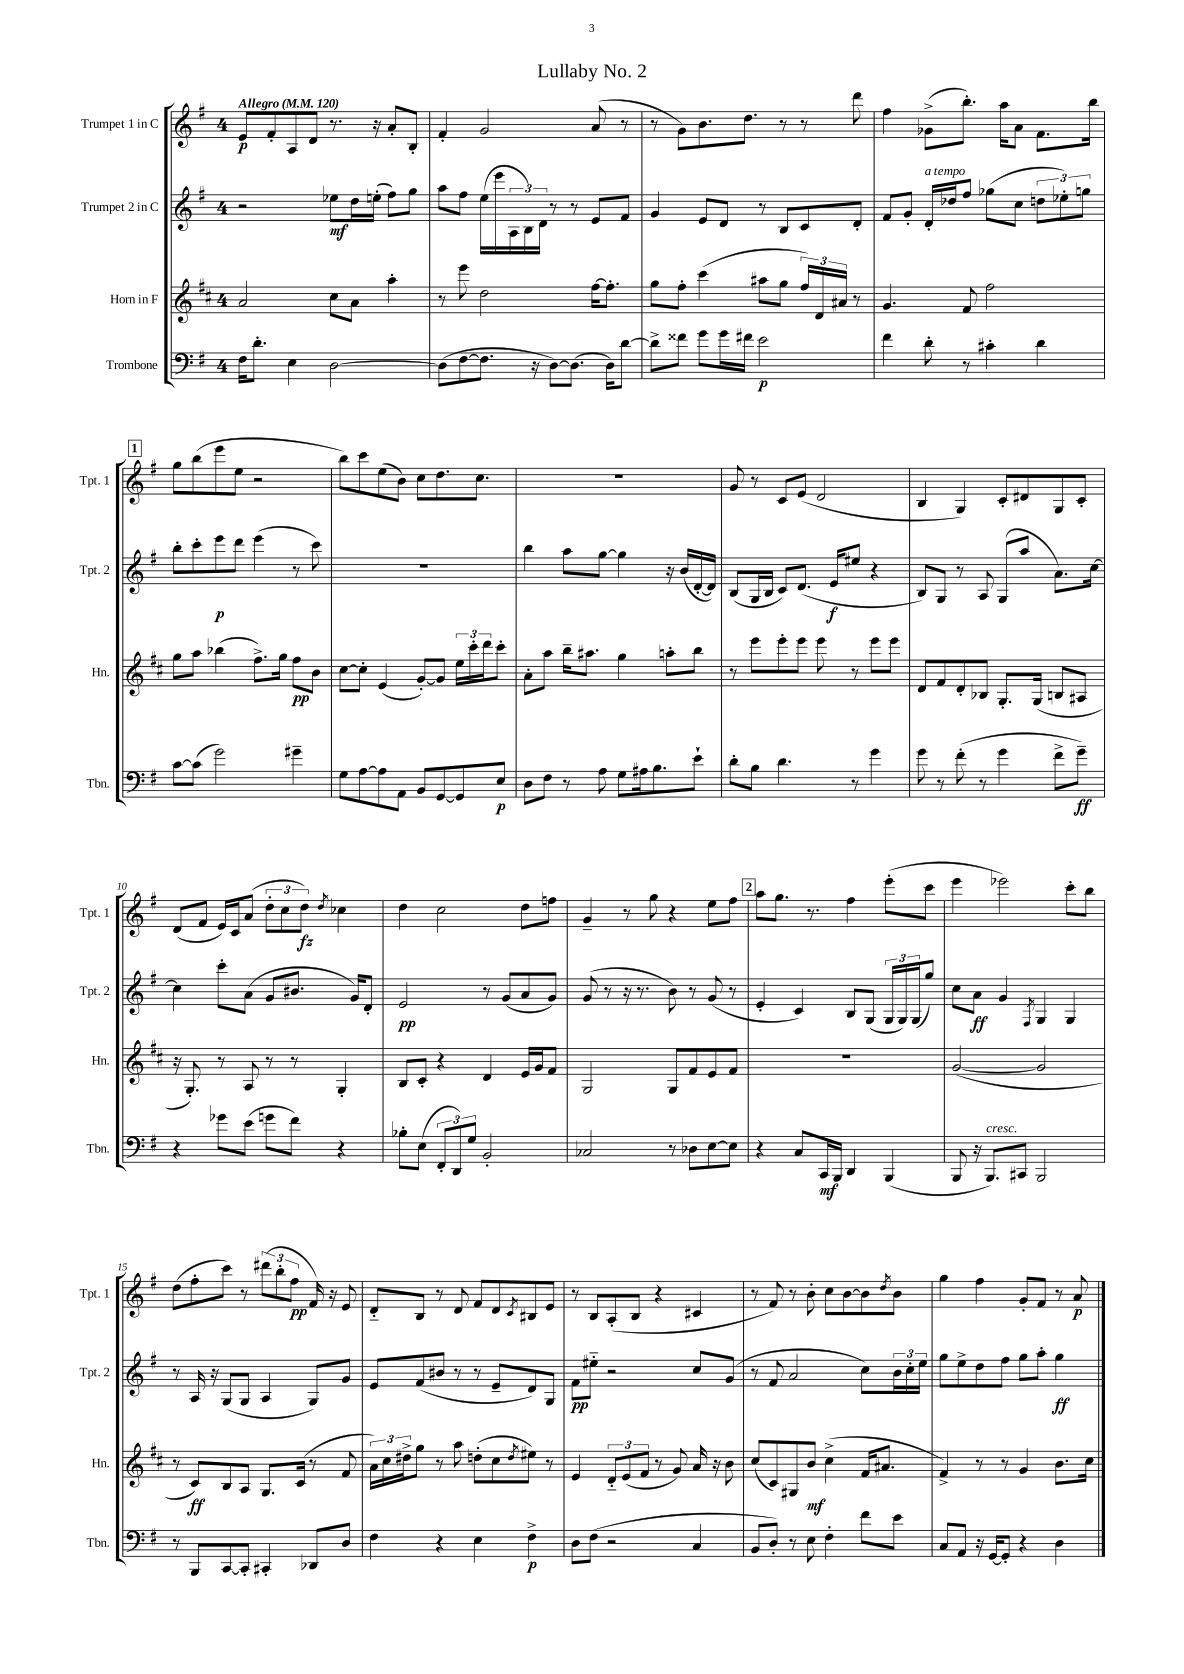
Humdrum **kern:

**kern	**kern	**kern	**kern
*staff4	*staff3	*staff2	*staff1
*clefF4	*clefG2	*clefG2	*clefG2
*k[f#]	*k[f#c#]	*k[f#]	*k[f#]
*M4/4	*M4/4	*M4/4	*M4/4
*MM120	*MM120	*MM120	*MM120
16F#\LK	2a/	2r	8e/L
8.d'\J	.	.	.
.	.	.	8f#'/
4E\	.	.	8A/
.	.	.	8d/J
[2D\	8cc#\L	8ee-\L	8.r
.	8a\J	16dd\L	.
.	.	(16ee'\JJ	16r
.	4aa'\	8ff#\L)	8a'/L
.	.	8gg\J	8B'/J
=	=	=	=
(8D\]L	8r	8aa\L	4f#'/
[8F#\	8eee\	8ff#\J	.
8.F#\]J	2dd\	(16ee\LL	2g/
.	.	16eee\	.
.	.	24A\	.
.	.	24B\)	.
16r	.	.	.
.	.	24d\JJ	.
[8D\L)	.	8r	.
(8.D\]J	.	8r	.
.	[16ff#\LK	8e/L	(8a/
16D\LK)	8.ff#'\]J	.	.
[8d\J	.	8f#/J	8r
=	=	=	=
8d^\]L	8gg\L	4g/	8r
8f##\J	8ff#'\J	.	8g\L)
8g\L	(4ccc#\	8e/L	8.b\
16g\L	.	8d/J	.
16f#\JJ	.	.	8.dd\J
2e\	8aa#\L	8r	.
.	8gg\J	8B/L	8r
.	24ff#/LL)	8c/	8r
.	24d/	.	.
.	24a#/JJ	.	.
.	8r	8d'/J	8ddd\
=	=	=	=
4f#\	4.g/	8f#/L	4ff#\
.	.	8g'/J	.
8d'\	.	16d'/LL	(8g-^\L
.	.	16dd-/J	.
8r	8f#/	8ff#/J	8.bb'\J)
4c#'\	2ff#\	(8gg-\L	.
.	.	.	16aa\LK
.	.	8cc\J	8a\J
4d\	.	12dd\L	8.f#\L
.	.	12ee-'\)	.
.	.	12gg\J	.
.	.	.	16bb\Jk
=	=	=	=
[8c\L	8gg\L	8bb'\L	8gg\L
(8c\]J	8aa\J	8ccc'\	(8bb\
2g\)	(4bb-\	8eee\	8eee\
.	.	8ddd\J	8ee\J
.	8.ff#^\L)	(4eee\	2r
.	16gg\Jk	.	.
4g#~\	8ff#\L	8r	.
.	8b\J	8ccc\)	.
=	=	=	=
8G\L	[8cc#\L	1r	8bb\L)
[8A\	8cc#'\]J	.	8ccc\
8A\]	(4e/	.	(8ee\
8AA\J	.	.	8b\J)
8BB/L	[8g'/L)	.	8cc\L
[8GG/	8g/]J	.	8.dd\
8GG/]	24ee\LL	.	.
.	24ccc#'\	.	.
.	.	.	8.cc\J
.	24ddd\J	.	.
8E/J	8ccc#'\J	.	.
=	=	=	=
8D\L	8a'\L	4bb\	1r
8F#\J	8aa\J	.	.
8r	16bb~\LK	8aa\L	.
.	8.aa#\J	.	.
8A\	.	[8gg\J	.
8G\L	4gg\	4gg\]	.
16A#\k	.	.	.
8.B\	.	.	.
.	8aa'\L	16r	.
.	.	(16b/LL	.
8e`\J	8bb\J	[16d'/	.
.	.	16d/]JJ)	.
=	=	=	=
8d'\L	8r	(8B/L	8g/
8B\J	8eee\L	16G/L	8r
.	.	16B/JJ	.
4.d\	8eee'\	8c/L)	8c/L
.	8eee\J	(8.d/J	(8e/J
.	8eee\	.	2d/
.	.	16e/LK	.
8r	8r	8ee#/J	.
4g\	8eee\L	4r	.
.	8eee\J	.	.
=	=	=	=
8g\	8d/L	8B/L)	4B/
8r	8f#/	8G/J	.
(8f#'\	8d'/	8r	4G/)
8r	8B-/J	8A/	.
4g\	8.G'/L	(8G/L	8c'/L
.	.	8aa/J	8d#/
.	(16G/Jk	.	.
8f#^\L	8B/L	8.a\L)	8G/
8g~\J)	8A#/J	.	8c'/J
.	.	[16cc\Jk	.
=	=	=	=
4r	16r	4cc\]	(8d/L
.	8.G'/)	.	.
.	.	.	8f#/J
8g-\L	8r	8ccc'\L	16e/LL)
.	.	.	16c/J
(8e\J	8A/	(8a\J	(8a/J
8g\L	8r	8g/L	12dd'\L
.	.	.	12cc\
8f#\J)	8r	8.b#/J	.
.	.	.	12dd\J)
.	.	.	8qdd/
4r	4G'/	.	4cc-\
.	.	16g/LK)	.
.	.	8d'/J	.
=	=	=	=
8B-'\L	8B/L	2e/	4dd\
(8E\J	8c#'/J	.	.
12FF#'/L	4r	.	2cc\
12DD/)	.	.	.
12G/J	.	.	.
2BB'/	4d/	8r	.
.	.	(8g/L	.
.	16e/LL	8a/	8dd\L
.	16g/J	.	.
.	8f#/J	8g/J)	8ff\J
=	=	=	=
2C-/	2G/	(8g/	4g~/
.	.	8r	.
.	.	16r	8r
.	.	8.r	.
.	.	.	8gg\
8r	8G/L	8b\)	4r
8D-\L	8f#/	8r	.
[8E\	8e/	(8g/	8ee\L
8E\]J	8f#/J	8r	8ff#\J
=	=	=	=
4r	1r	4e'/	8aa\L
.	.	.	8.gg\J
8C/L	.	4c/)	.
.	.	.	8.r
16CC/L	.	.	.
16BBB/JJ	.	.	.
4DD/	.	8B/L	4ff#\
.	.	(8G/J	.
(4BBB/	.	24G/LL	(8eee'\L
.	.	24G/)	.
.	.	(24G/J	.
.	.	8gg/J)	8ccc\J
=	=	=	=
8BBB/	([2g/	8cc\L	4eee\
16r	.	8a\J	.
8.BBB/L)	.	.	.
.	.	4g/	2eee-\)
8CC#/J	.	.	.
.	.	8qF#/	.
2BBB/	2g/]	4G/	.
.	.	4G/	8ccc'\L
.	.	.	8bb\J
=	=	=	=
8r	8r	8r	(8dd\L
8BBB/L	8c#/L)	16A/	8ff#'\
.	.	16r	.
[8CC/	8B/	(8G/L	8ccc\J)
8CC'/]J	8A/J	8G/J	8r
4CC#'/	8.G/L	4A/	(12ddd#\L
.	.	.	12bb'\
.	.	.	12ff#\J
.	(16c#/Jk	.	.
8DD-/L	8r	8G/L)	16f#/)
.	.	.	16r
8D/J	8f#/	8g/J	8e/
=	=	=	=
4F#\	24a\LL)	8e/L	8d'~/L
.	24cc#\	.	.
.	24dd#^\J	.	.
.	8gg\J	(8f#/	8B/J
4r	8r	8b#/J	8r
.	8aa\	8r	8d/
4E\	(8dd'\L	8r	8f#/L
.	8cc#\	8e~/L	8d/
.	8qdd/	.	8qc/
4F#^\	8ee#\J)	8d/)	8B#/
.	8r	8G/J	8e/J
=	=	=	=
8D\L	4e/	8f#\L	8r
(8F#\J	.	8ee#'~\J	8B/L
2r	12d'~/L	2r	(8A'/
.	(12e/	.	.
.	.	.	8B/J
.	12f#/J	.	.
.	8r	.	4r
.	8g/)	.	.
4C/	16a/	8cc/L	4c#/
.	16r	.	.
.	8b\	(8g/J	.
=	=	=	=
8BB/L	(8cc#/L	8r	8r
8D'/J)	8c#/)	8f#/	8f#/)
8r	8G#/	2a/	8r
8E\	8b/J	.	8b'\
4F#'\	(4cc#^\	.	8cc\L
.	.	.	[8b\
8f#\L	16f#/LK	8cc\L)	8b\]
.	8.a#/J	.	.
.	.	.	8qdd/
8e\J	.	24b\L	8b\J
.	.	24cc'\	.
.	.	24ee\JJ	.
=	=	=	=
8C/L	4f#^/)	8gg\L	4gg\
8AA/J	.	8ee^\	.
16r	8r	8dd\	4ff#\
[16GG/LK	.	.	.
8GG'/]J	8r	8ff#\J	.
4r	4g/	8gg\L	8g'/L
.	.	8aa'\J	8f#/J
4D\	8.b\L	4gg\	8r
.	.	.	8a/
.	16cc#\Jk	.	.
==	==	==	==
*-	*-	*-	*-
